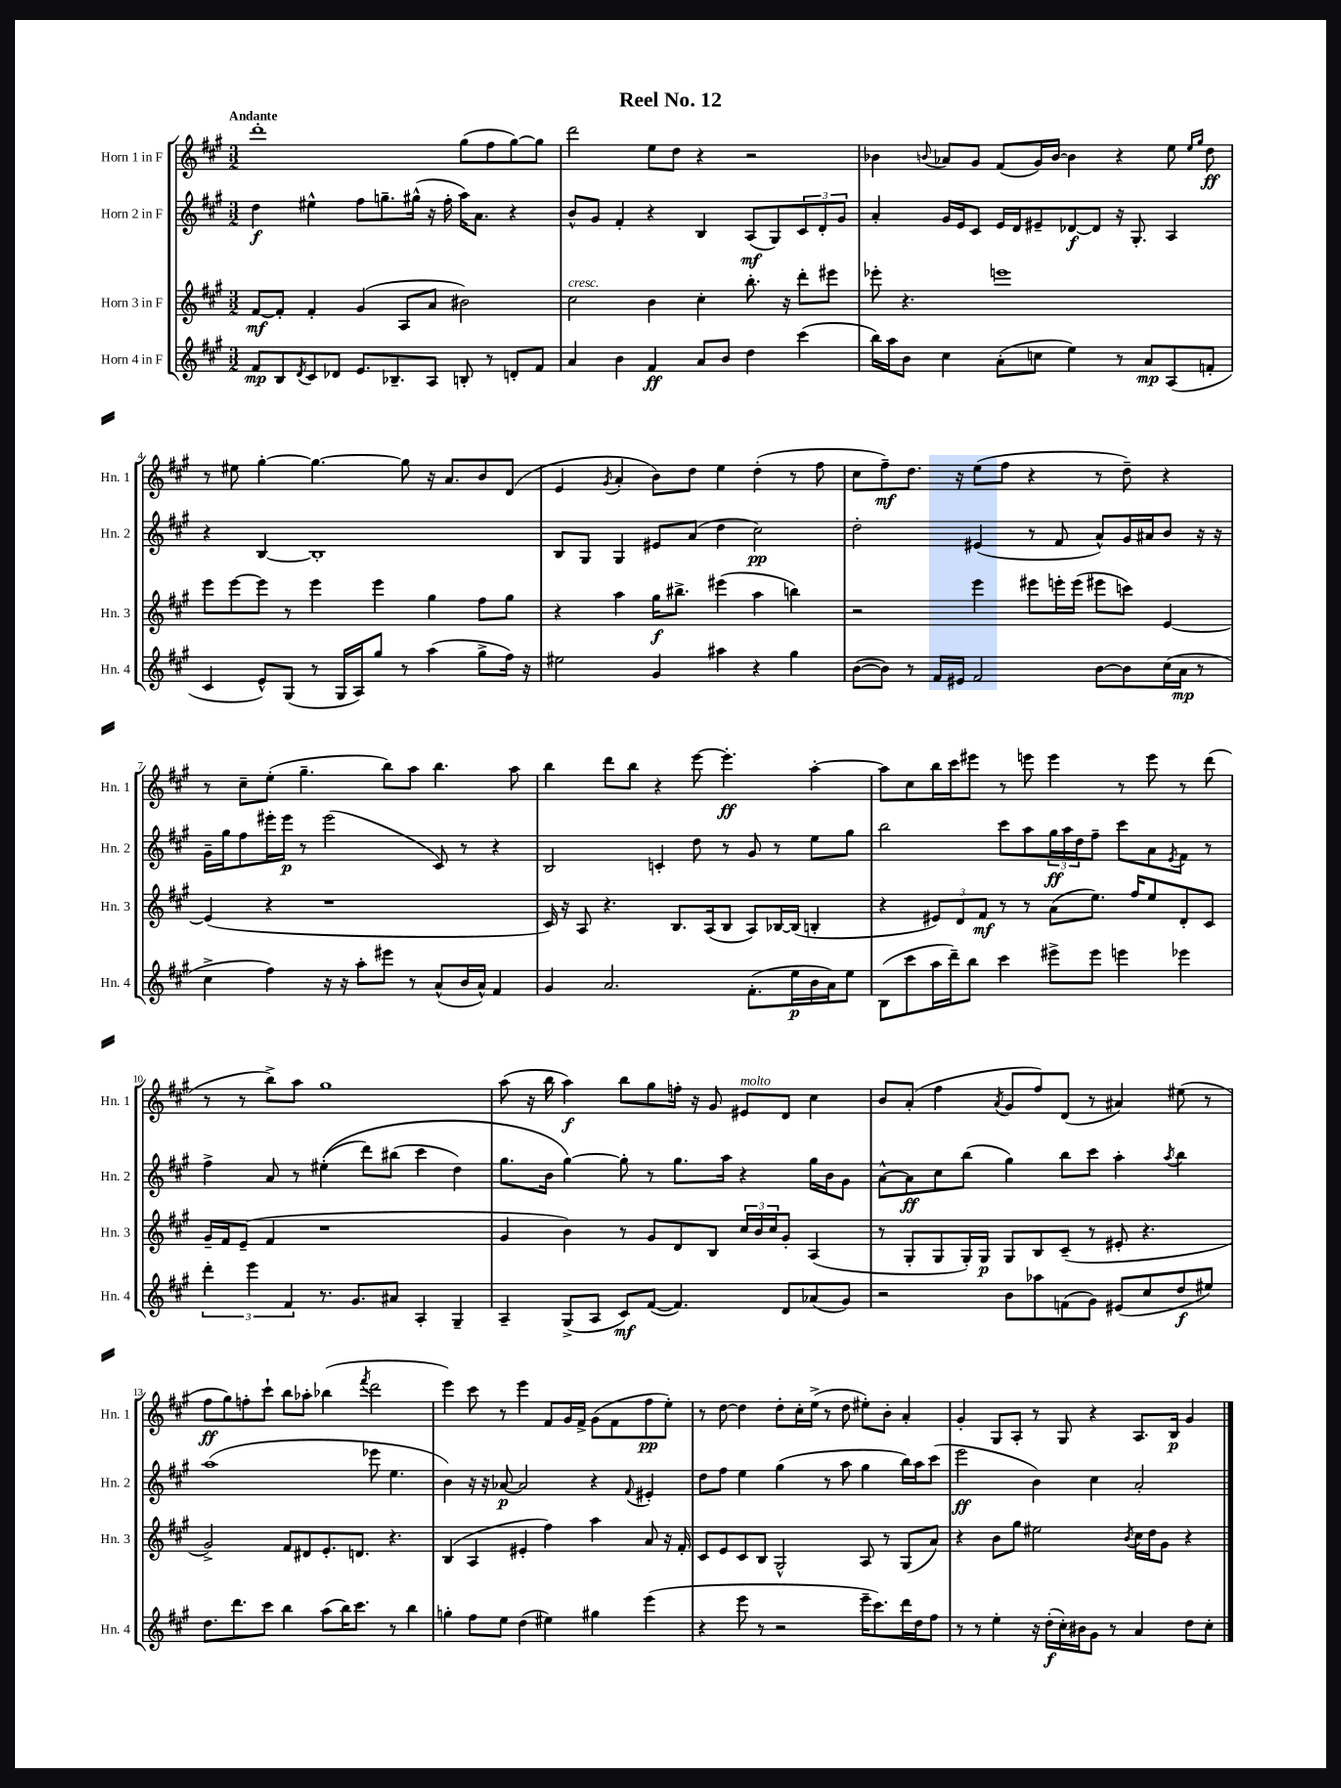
\header { title = "Reel No. 12" }
<<
\new StaffGroup <<
\new Staff = "s0" \with { instrumentName = "Horn 1 in F" shortInstrumentName = "Hn. 1" } {
    \clef treble \key a \major \numericTimeSignature \time 3/2 \tempo "Andante"
    d'''1-. gis''8( fis''8 gis''8~) gis''8 |
    d'''2 e''8 d''8 r4 r2 |
    bes'4 \appoggiatura { b'8 } aes'8 gis'8 fis'8( gis'16) b'16~ b'4 r4 e''8 \grace { e''16 gis''16 } d''8\ff |
    r8 eis''8 gis''4~-. gis''4.~ gis''8 r16 a'8. b'8 d'8( |
    e'4 \acciaccatura { gis'8 } a'4-. b'8) d''8 e''4 d''4-.( r8 fis''8 |
    cis''8 fis''8--\mf) d''8. r16 e''8( fis''8 r4 r8 d''8--) r4 |
    r8 cis''8-- e''8-.( gis''4.-- b''8) a''8 b''4. a''8 |
    b''4 d'''8 b''8 r4 e'''8~ e'''4.-.\ff a''4~-. |
    a''8 cis''8 b''16 cis'''16 eis'''8 r8 e'''8 e'''4 r8 e'''8 r8 d'''8( |
    r8 r8 b''8->) a''8 gis''1 |
    a''8( r16 b''16 a''4\f) b''8 gis''8 f''16-. r16 gis'8 eis'8^\markup { \italic "molto" } d'8 cis''4 |
    b'8 a'8-.( fis''4 \acciaccatura { a'8 } gis'8 fis''8) d'8( r8 ais'4) eis''8( r8 |
    fis''8\ff gis''8) f''8-. cis'''8-! b''8 aes''8-. bes''4( \acciaccatura { fis'''8 } d'''2 |
    e'''4) cis'''8 r8 e'''4 fis'8 gis'16 fis'16-> gis'8( fis'8 fis''8\pp e''8-.) |
    r8 d''8~ d''4 d''8-. cis''16-. e''16->( r8 d''8 eis''8-.) b'8-. a'4-. |
    gis'4-. gis8 a8-. r8 gis8 r4 a8. b16\p gis'4 \bar "|." |
}
\new Staff = "s1" \with { instrumentName = "Horn 2 in F" shortInstrumentName = "Hn. 2" } {
    \clef treble \key a \major \numericTimeSignature \time 3/2
    d''4\f eis''4-^ fis''8 g''8.-- gis''16-^( r16 fis''16-. a''16) a'8. r4 |
    b'8-^ gis'8 fis'4-. r4 b4 a8\mf( gis8) \tuplet 3/2 { cis'8 d'8-. gis'8 } |
    a'4-. gis'16 e'16 cis'8 e'16 d'16 eis'8-- des'8~\f des'8 r16 gis8.-. a4 |
    r4 b4~ b1-. |
    b8 gis8 gis4 eis'8 a'8( d''4 cis''2\pp) |
    d''2-. eis'4( r8 fis'8 a'8-^) gis'16 ais'16 b'8 r16 r16 |
    gis'16-- gis''16 fis''8 eis'''16-. eis'''16\p r8 eis'''2( cis'8) r8 r4 |
    b2 c'4-. d''8 r8 gis'8 r8 e''8 gis''8 |
    b''2 cis'''8 a''8 \tuplet 3/2 { gis''16\ff a''16 d''16 } fis''8-- cis'''8 a'8 \acciaccatura { e'8 } fis'8 r8 |
    fis''4-> a'8 r8 eis''4-.(\( d'''8) bis''8( cis'''4 d''4) |
    gis''8. b'16 gis''4~\) gis''8-. r8 gis''8. a''16 r4 gis''16 b'16 gis'8 |
    a'8~-^ a'8\ff cis''8 b''8( gis''4) b''8 cis'''8 a''4-. \acciaccatura { a''8 } b''4 |
    a''1( ees'''8 e''4. |
    b'4) r16 r16 aes'8~\p aes'2 r4 \appoggiatura { fis'8 } eis'4-. |
    d''8 fis''8 e''4 gis''4( r8 a''8 gis''4 b''16) a''16 cis'''8( |
    e'''2\ff b'4) cis''4 a'2-. \bar "|." |
}
\new Staff = "s2" \with { instrumentName = "Horn 3 in F" shortInstrumentName = "Hn. 3" } {
    \clef treble \key a \major \numericTimeSignature \time 3/2
    fis'8~\mf fis'8-. fis'4-. gis'4( a8 a'8 bis'2) |
    cis''2^\markup { \italic "cresc." } b'4 cis''4-. b''8.-. r16 d'''8-. eis'''8 |
    ees'''8-. r4. e'''1 |
    e'''8 e'''8~ e'''8 r8 e'''4 e'''4 gis''4 fis''8 gis''8 |
    r4 a''4 gis''16\f bis''8.-> eis'''4( a''4 b''4) |
    r2 e'''4 eis'''8 e'''16-. e'''16( eis'''8 c'''8) e'4~ |
    e'4( r4 r1 |
    cis'16) r16 a8 r4. b8. a16( b8 a8) bes16~ bes16( b4-. |
    r4 \tuplet 3/2 { eis'8) d'8 fis'8\mf } r8 r8 a'8( e''8.) fis''16 e''8 d'8-. cis'8 |
    gis'16-- fis'16 e'8--( fis'4 r1 |
    gis'4 b'4) r8 gis'8 d'8 b8 \tuplet 3/2 { cis''16 b'16 cis''16 } gis'8-. a4( |
    r8 gis8-. gis8 gis16-.) gis16\p gis8 b8 cis'8--( r8 eis'8-. r4. |
    gis'2->) fis'8 dis'8 e'8.-. d'8. r4. |
    b4( a4 eis'4-. fis''4) a''4 a'8 r16 fis'16-. |
    cis'8 e'8 cis'8 b8 gis2-^ a8 r8 gis8( a'8) |
    r4 b'8 gis''8 eis''2 \acciaccatura { b'8 } cis''16 d''16 gis'8 r4 \bar "|." |
}
\new Staff = "s3" \with { instrumentName = "Horn 4 in F" shortInstrumentName = "Hn. 4" } {
    \clef treble \key a \major \numericTimeSignature \time 3/2
    fis'8\mp b8 \acciaccatura { d'8 } cis'8 des'8 e'8. bes8.-- a8 b8-. r8 d'8-. fis'8 |
    a'4 b'4 fis'4\ff a'8 b'8 d''4 cis'''4( |
    b''16) a''16 b'8 cis''4 a'8-.( c''8 e''4) r8 a'8\mp a8( f'8-. |
    cis'4 e'8-^) gis8( r8 gis16 a16) gis''8 r8 a''4( gis''8-> fis''16) r16 |
    eis''2 gis'4 ais''4 r4 gis''4 |
    b'8~( b'8) r8 fis'16 eis'16 fis'2 b'8~ b'8 cis''16( a'16\mp r8 |
    cis''4-> fis''4) r16 r16 a''8-. eis'''8 r8 a'8-^( b'16 a'16-^) fis'4 |
    gis'4 a'2. fis'8.-.( e''16\p b'16 a'16) e''8 |
    b8( cis'''8 a''16 d'''16--) b''8 cis'''4 eis'''8-> eis'''8 e'''4 ees'''4 |
    \tuplet 3/2 { d'''4-. e'''4 fis'4 } r8. gis'8. ais'8 a4-. gis4-- |
    a4-- gis8->( a8 cis'8\mf) fis'8~( fis'4.) d'8 aes'8( gis'8) |
    r2 b'8 aes''8 f'8( gis'8) eis'8( cis''8 d''8\f eis''8) |
    d''8. d'''8. cis'''8 b''4 a''8( b''16) cis'''8. r8 b''4 |
    g''4-. fis''8 e''8 d''4( eis''4) gis''4 e'''4( |
    r4 e'''8 r8 r2 e'''16-- cis'''8.) d'''16 d''16 fis''8 |
    r8 r8 e''4-. r16 d''16-.\f( cis''16-.) bis'16 gis'8 r8 a'4 d''8 cis''8-. \bar "|." |
}
>>
>>
